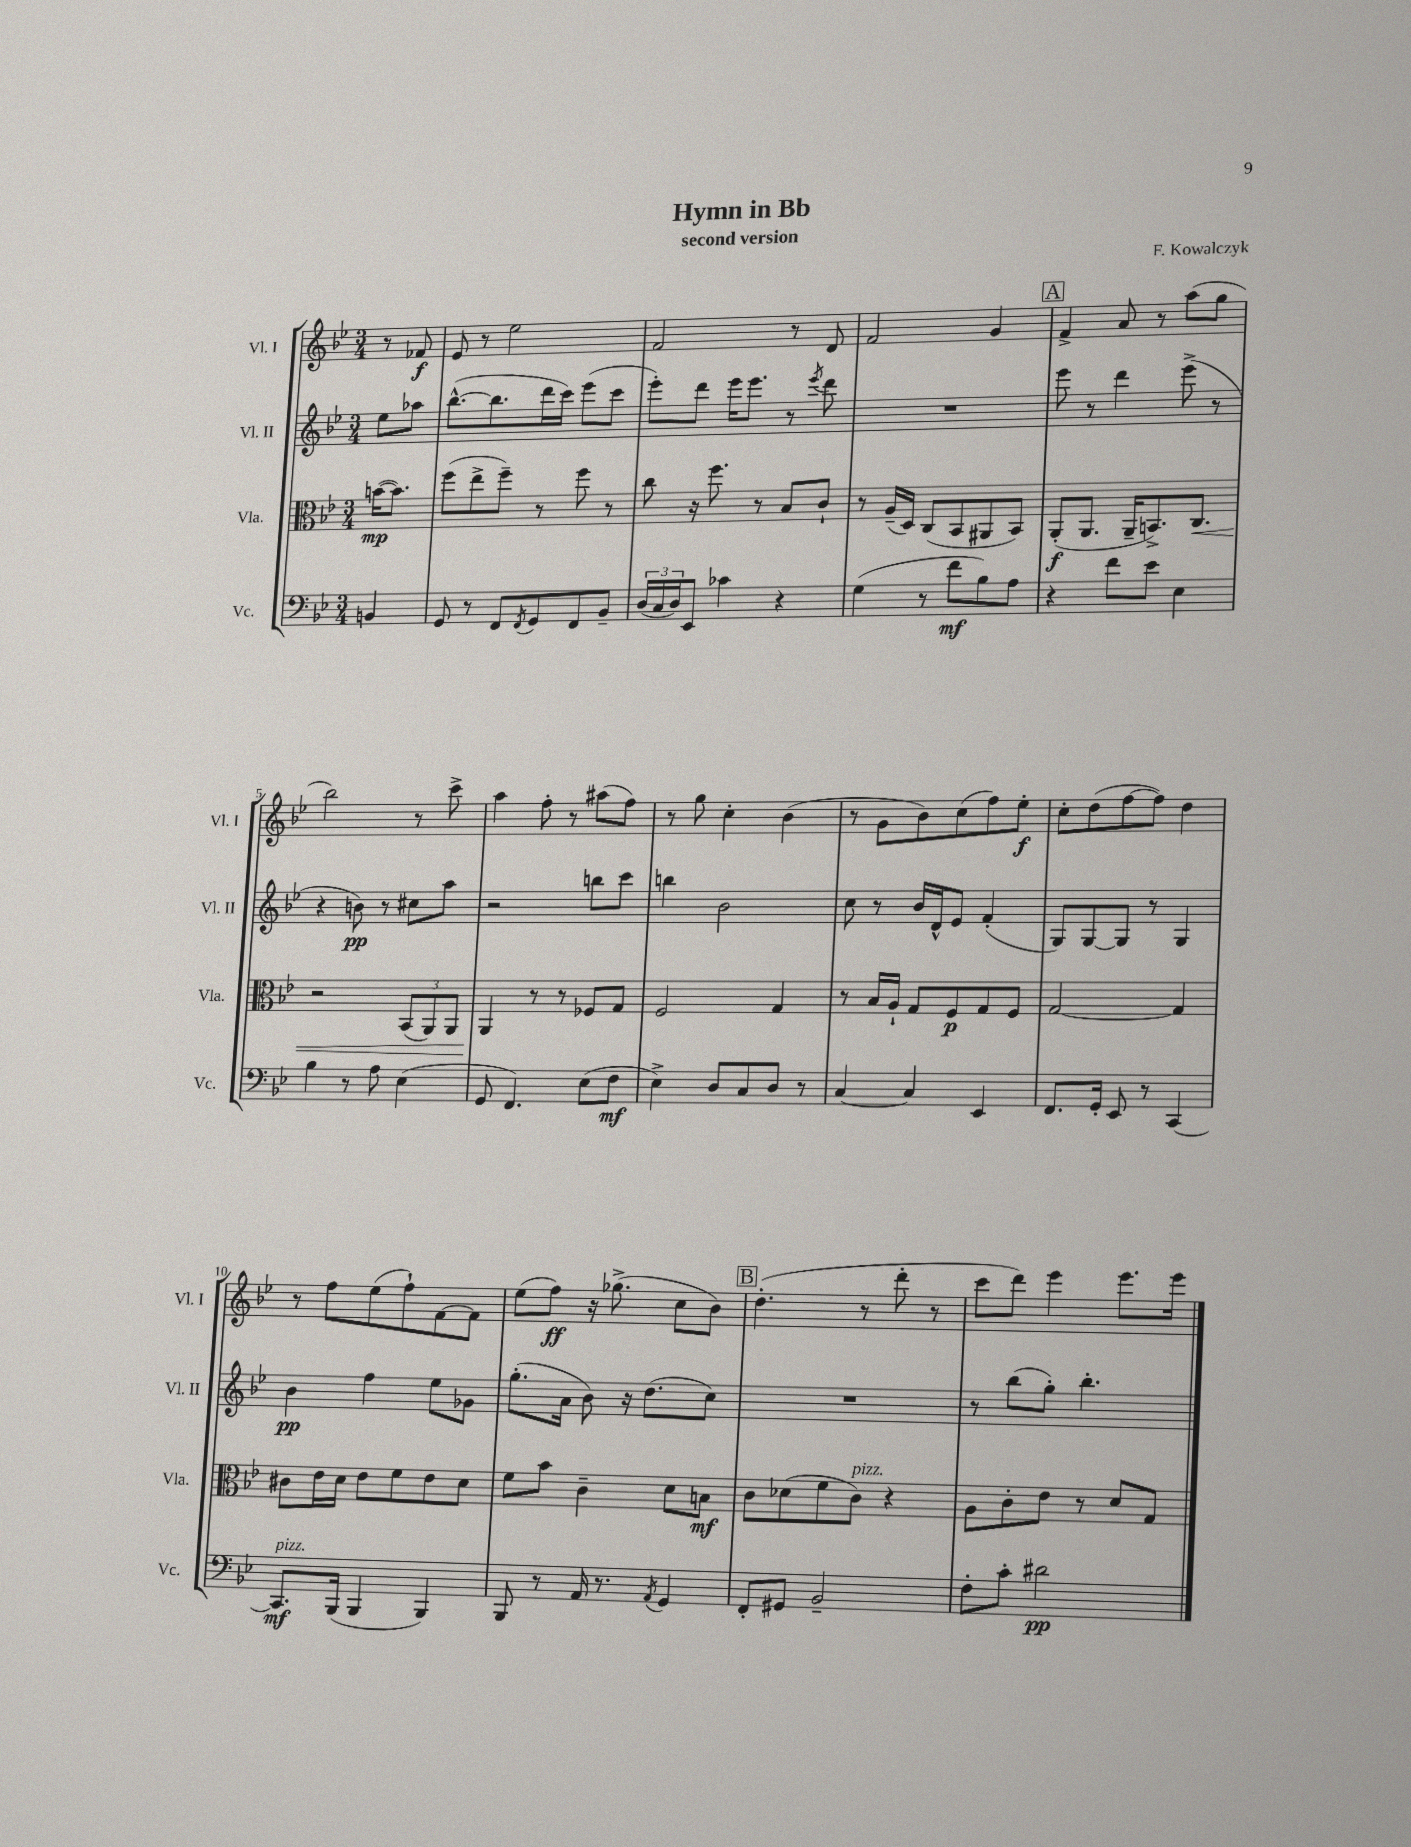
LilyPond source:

\header { title = "Hymn in Bb" composer = "F. Kowalczyk" subtitle = "second version" }
<<
\new StaffGroup <<
\new Staff = "s0" \with { instrumentName = "Vl. I" shortInstrumentName = "Vl. I" } {
    \clef treble \key bes \major \numericTimeSignature \time 3/4 \partial 4
    r8 fes'8\f |
    ees'8 r8 ees''2 |
    f'2 r8 d'8 |
    f'2 g'4 |
    \mark \markup { \box "A" } f'4-> a'8 r8 a''8( g''8 |
    bes''2) r8 c'''8-> |
    a''4 f''8-. r8 ais''8( f''8) |
    r8 g''8 c''4-. bes'4( |
    r8 g'8 bes'8) c''8( f''8) ees''8-.\f |
    c''8-. d''8( f''8~ f''8) d''4 |
    r8 f''8 ees''8( f''8-!) f'8~ f'8 |
    ees''8( f''8\ff) r16 ges''8.->( c''8 bes'8) |
    \mark \markup { \box "B" } d''4.-.( r8 d'''8-. r8 |
    c'''8 d'''8) ees'''4 ees'''8. ees'''16 \bar "|." |
}
\new Staff = "s1" \with { instrumentName = "Vl. II" shortInstrumentName = "Vl. II" } {
    \clef treble \key bes \major \numericTimeSignature \time 3/4 \partial 4
    ees''8 aes''8 |
    bes''8.~-^( bes''8. d'''16 c'''16) ees'''8( c'''8 |
    ees'''8-.) d'''8 ees'''16 ees'''8. r8 \acciaccatura { ees'''8 } d'''8 |
    R2. |
    \mark \markup { \box "A" } ees'''8 r8 d'''4 ees'''8->( r8 |
    r4 b'8\pp) r8 cis''8 a''8 |
    r2 b''8 c'''8 |
    b''4 bes'2 |
    c''8 r8 bes'16 d'16-^ ees'8 f'4-.( |
    g8) g8~ g8 r8 g4 |
    bes'4\pp f''4 ees''8 ges'8 |
    g''8.-.( a'16 bes'8) r16 d''8.( c''8) |
    \mark \markup { \box "B" } R2. |
    r8 bes''8( g''8-.) bes''4.-. \bar "|." |
}
\new Staff = "s2" \with { instrumentName = "Vla." shortInstrumentName = "Vla." } {
    \clef alto \key bes \major \numericTimeSignature \time 3/4 \partial 4
    b'16~\mp( b'8.) |
    f''8( ees''8-> f''8--) r8 f''8 r8 |
    c''8 r16 f''8. r8 bes8 c'8-! |
    r8 a16--( d16) c8( bes,8 ais,8 bes,8) |
    \mark \markup { \box "A" } a,8-.\f( a,8. a,16-- b,8.->) c8.\< |
    r2 \tuplet 3/2 { bes,8( a,8) a,8 } |
    a,4\! r8 r8 fes8 g8 |
    f2 g4 |
    r8 bes16 a16-! g8 f8\p g8 f8 |
    g2~ g4 |
    cis'8 ees'16 d'16 ees'8 f'8 ees'8 d'8 |
    f'8 bes'8 c'4-- d'8 b8\mf |
    \mark \markup { \box "B" } c'8 des'8( f'8 c'8^\markup { \italic "pizz." }) r4 |
    a8 c'8-. ees'8 r8 d'8 g8 \bar "|." |
}
\new Staff = "s3" \with { instrumentName = "Vc." shortInstrumentName = "Vc." } {
    \clef bass \key bes \major \numericTimeSignature \time 3/4 \partial 4
    b,4 |
    g,8 r8 f,8 \acciaccatura { f,8 } g,8 f,8 bes,8-- |
    \tuplet 3/2 { d16( c16 d16) } ees,8 ces'4 r4 |
    g4( r8 f'8\mf bes8) a8 |
    \mark \markup { \box "A" } r4 f'8 ees'8 ees4 |
    bes4 r8 a8 ees4( |
    g,8 f,4.) ees8( f8\mf |
    ees4->) d8 c8 d8 r8 |
    c4~ c4 ees,4 |
    f,8. g,16-. ees,8 r8 c,4~ |
    c,8.\mf^\markup { \italic "pizz." } bes,,16( bes,,4 bes,,4) |
    bes,,8 r8 a,16 r8. \acciaccatura { a,8 } g,4 |
    \mark \markup { \box "B" } f,8-. gis,8 bes,2-- |
    f8-. c'8-. dis'2\pp \bar "|." |
}
>>
>>
